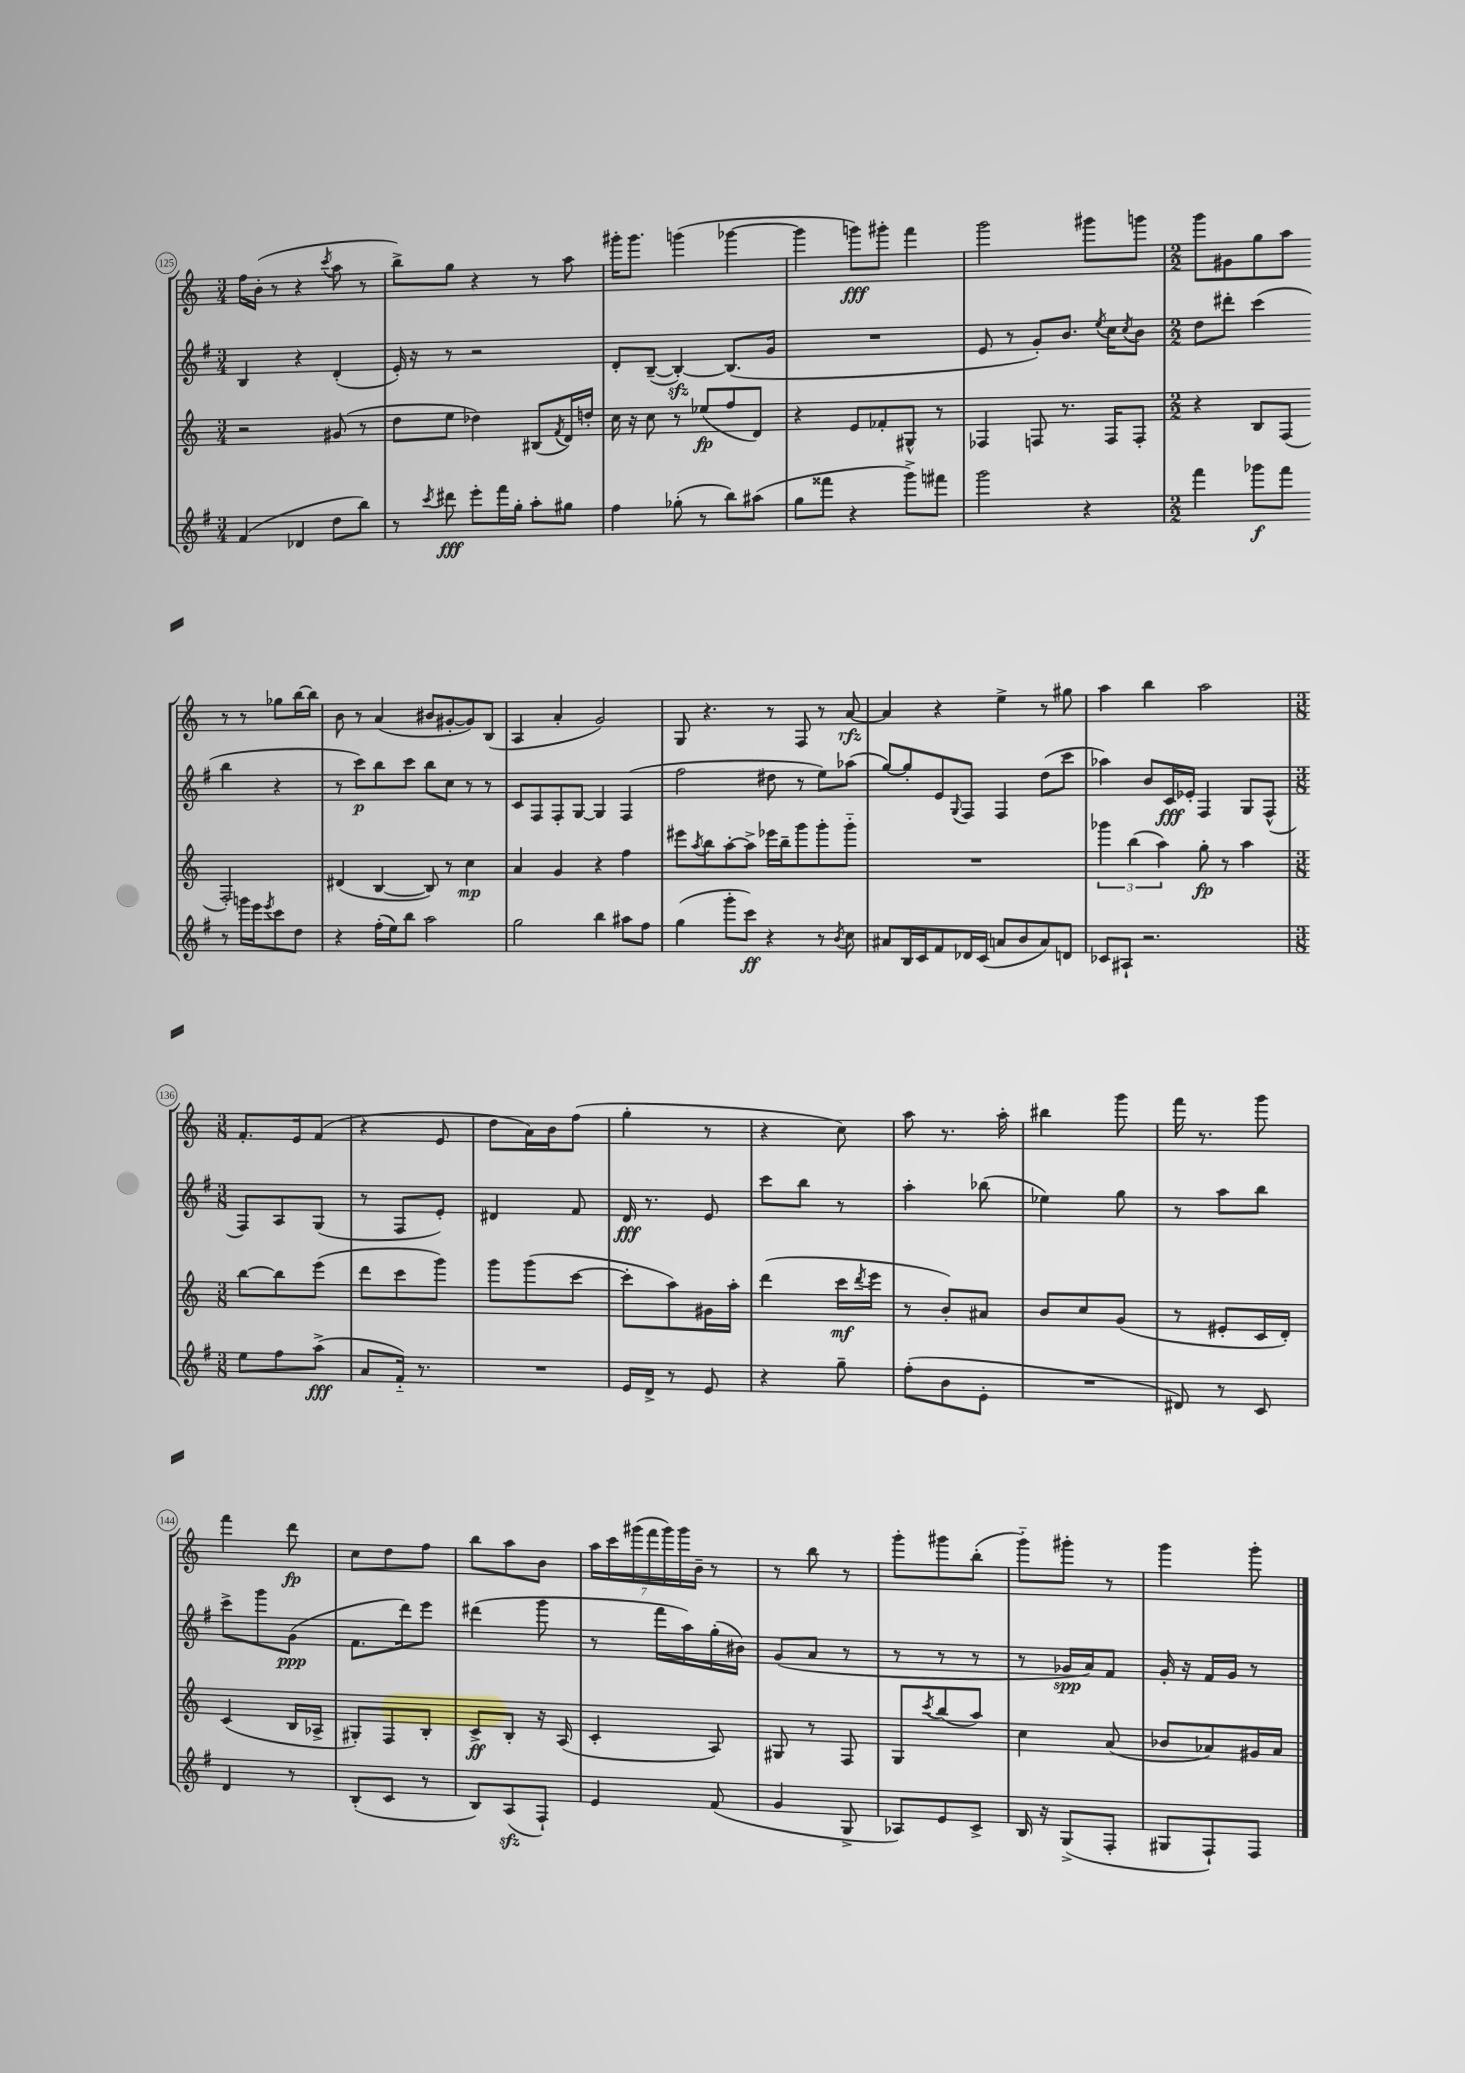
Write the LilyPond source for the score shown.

<<
\new StaffGroup <<
\new Staff = "s0" {
    \clef treble \key c \major \numericTimeSignature \time 3/4
    f''16 b'16-.( r8 r4 \acciaccatura { c'''8 } a''8 r8 |
    b''8->) g''8 r4 r8 a''8 |
    gis'''16-. gis'''8. g'''4( ges'''4~ |
    ges'''4 g'''8\fff) gis'''8-. f'''4 |
    g'''2 gis'''8 g'''8 |
    \numericTimeSignature \time 2/2 g'''8 gis'8 g''8 a''8 r8 r8 ges''8 b''16~ b''16 |
    b'8 r8 a'4( bis'8 gis'8~-. gis'8) b8( |
    a4 a'4-. g'2) |
    g8 r4. r8 f8 r8 a'8~\rfz |
    a'4 r4 e''4-> r8 gis''8 |
    a''4 b''4 a''2 |
    \numericTimeSignature \time 3/8 f'8.-. e'16 f'8( |
    r4 e'8 |
    d''8 a'16) b'16 f''8( |
    g''4-. r8 |
    r4 c''8) |
    a''8 r8. a''16-. |
    bis''4 g'''8 |
    f'''16 r8. g'''8 |
    f'''4 d'''8\fp |
    c''8 d''8 f''8 |
    b''8 a''8 b'8 |
    \tuplet 7/4 { a''16 c'''16 gis'''16( f'''16 gis'''16) gis'''16 b'16-- } r8 |
    r8 b''8 r8 |
    g'''8-. gis'''8 b''8-.( |
    g'''8-_) gis'''8-. r8 |
    g'''4 g'''8-. \bar "|." |
}
\new Staff = "s1" {
    \clef treble \key g \major \numericTimeSignature \time 3/4
    b4 r4 d'4-.( |
    e'16-.) r16 r8 r2 |
    d'8-. b8~--( b4~-.\sfz) b8.( g'16 |
    R2. |
    e'8 r8 g'8-.) b'8. \acciaccatura { e''8 } c''16 \acciaccatura { c''8 } b'8 |
    \numericTimeSignature \time 2/2 d''8 dis'''8-. c'''4( b''4 r4 |
    r8 c'''8\p) b''8 c'''8 b''8 c''8 r8 r8 |
    c'8 fis8 fis8-. g8~ g4 fis4( |
    fis''2 dis''8 r8 e''8) aes''8( |
    g''8~) g''8-. e'8 \appoggiatura { g8 } fis8 fis4 d''8( c'''8 |
    aes''4) b'8 c'16\fff ees'16-. fis4 g8 fis8-^( |
    \numericTimeSignature \time 3/8 fis8) a8 g8( |
    r8 fis8 e'8-.) |
    dis'4 fis'8 |
    d'16\fff r8. e'8 |
    c'''8 b''8 r8 |
    a''4-. bes''8( |
    ees''4) g''8 |
    r8 a''8 b''8 |
    c'''8-> g'''8 g'8\ppp( |
    fis'8. d'''16) e'''8 |
    dis'''4( g'''8 |
    r8 fis'''16 a''16) g''16-.( bis'16) |
    g'8( a'8 r8 |
    r8 r8 r8 |
    r8 ges'16\spp a'16) fis'8 |
    g'16-. r16 fis'16 g'16 r8 \bar "|." |
}
\new Staff = "s2" {
    \clef treble \key c \major \numericTimeSignature \time 3/4
    r2 gis'8( r8 |
    d''8 e''8 des''4) bis8( \acciaccatura { f'8 } d'16) d''16-. |
    c''16 r16 c''8 r8 ees''8\fp( f''8 d'8) |
    r4 e'8 fes'8-. gis8-^ r8 |
    fes4 f8 r8. f16 f8-. |
    \numericTimeSignature \time 2/2 r4 b8 f8( f2-.) |
    dis'4( b4~ b8) r8 c''4\mp |
    a'4 g'4 r4 f''4 |
    eis'''8 \acciaccatura { a''8 } b''8 a''8~-. a''8-> ees'''16 b''16-- g'''8 g'''8-. g'''8-_ |
    R1 |
    \tuplet 3/2 { ges'''4 b''4( a''4) } g''8-.\fp r8 a''4 |
    \numericTimeSignature \time 3/8 b''8~ b''8 e'''8( |
    d'''8 c'''8 g'''8) |
    g'''8 g'''8( c'''8~ |
    c'''8-. a''8) gis'16 a''16-. |
    d'''4( c'''16\mf \acciaccatura { d'''8 } e'''16 |
    r8 b'8-.) ais'8 |
    b'8 c''8 g'8( |
    r8 eis'8-. c'16 d'16-.) |
    c'4( b16 aes16-> |
    gis8-.) f8 b8-. |
    c'8->\ff b8-. r16 a16( |
    c'4-. a8) |
    gis8 r8 f8 |
    g8 \acciaccatura { c'''8 } b''8( a''8) |
    c''4 a'8( |
    bes'8 aes'8) gis'16 aes'16 \bar "|." |
}
\new Staff = "s3" {
    \clef treble \key g \major \numericTimeSignature \time 3/4
    fis'4( des'4 d''8 b''8) |
    r8 \acciaccatura { c'''8 } dis'''8\fff e'''8-. fis'''16 g''16-. a''8-. gis''8 |
    fis''4 ges''8-.( r8 b''8) ais''8( |
    g''8 fisis'''8 r4 g'''8->) fis'''8 |
    g'''2 r4 |
    \numericTimeSignature \time 2/2 fis'''4 ges'''8\f fis'''8 r8 g'''16 e'''16 \acciaccatura { e'''8 } c'''8 d''8 |
    r4 fis''16-.( e''16) b''8 a''2 |
    g''2 b''4 ais''8 fis''8 |
    g''4( g'''8-. c'''8\ff) r4 r8 \acciaccatura { b'8 } c''8 |
    ais'8 b16 c'16 fis'8 des'16 c'16( a'8 b'8 a'8) d'8 |
    ces'8 ais8-! r2. |
    \numericTimeSignature \time 3/8 e''8 fis''8 a''8->\fff( |
    a'8 fis'16-_) r8. |
    R4. |
    e'16 d'16-> r8 e'8 |
    r4 g''8-- |
    fis''8-.( b'8 e'8-. |
    R4. |
    dis'8) r8 c'8 |
    d'4 r8 |
    b8-.( c'8 r8 |
    b8) a8\sfz( fis8-!) |
    e'4 fis'8( |
    g'4 g8-> |
    aes8) e'8 c'8-> |
    b16 r16 g8->( fis8-. |
    gis8 fis8-!) fis8 \bar "|." |
}
>>
>>
\layout { \context { \Score currentBarNumber = #125 \override BarNumber.stencil = #(make-stencil-circler 0.1 0.3 ly:text-interface::print) } }
